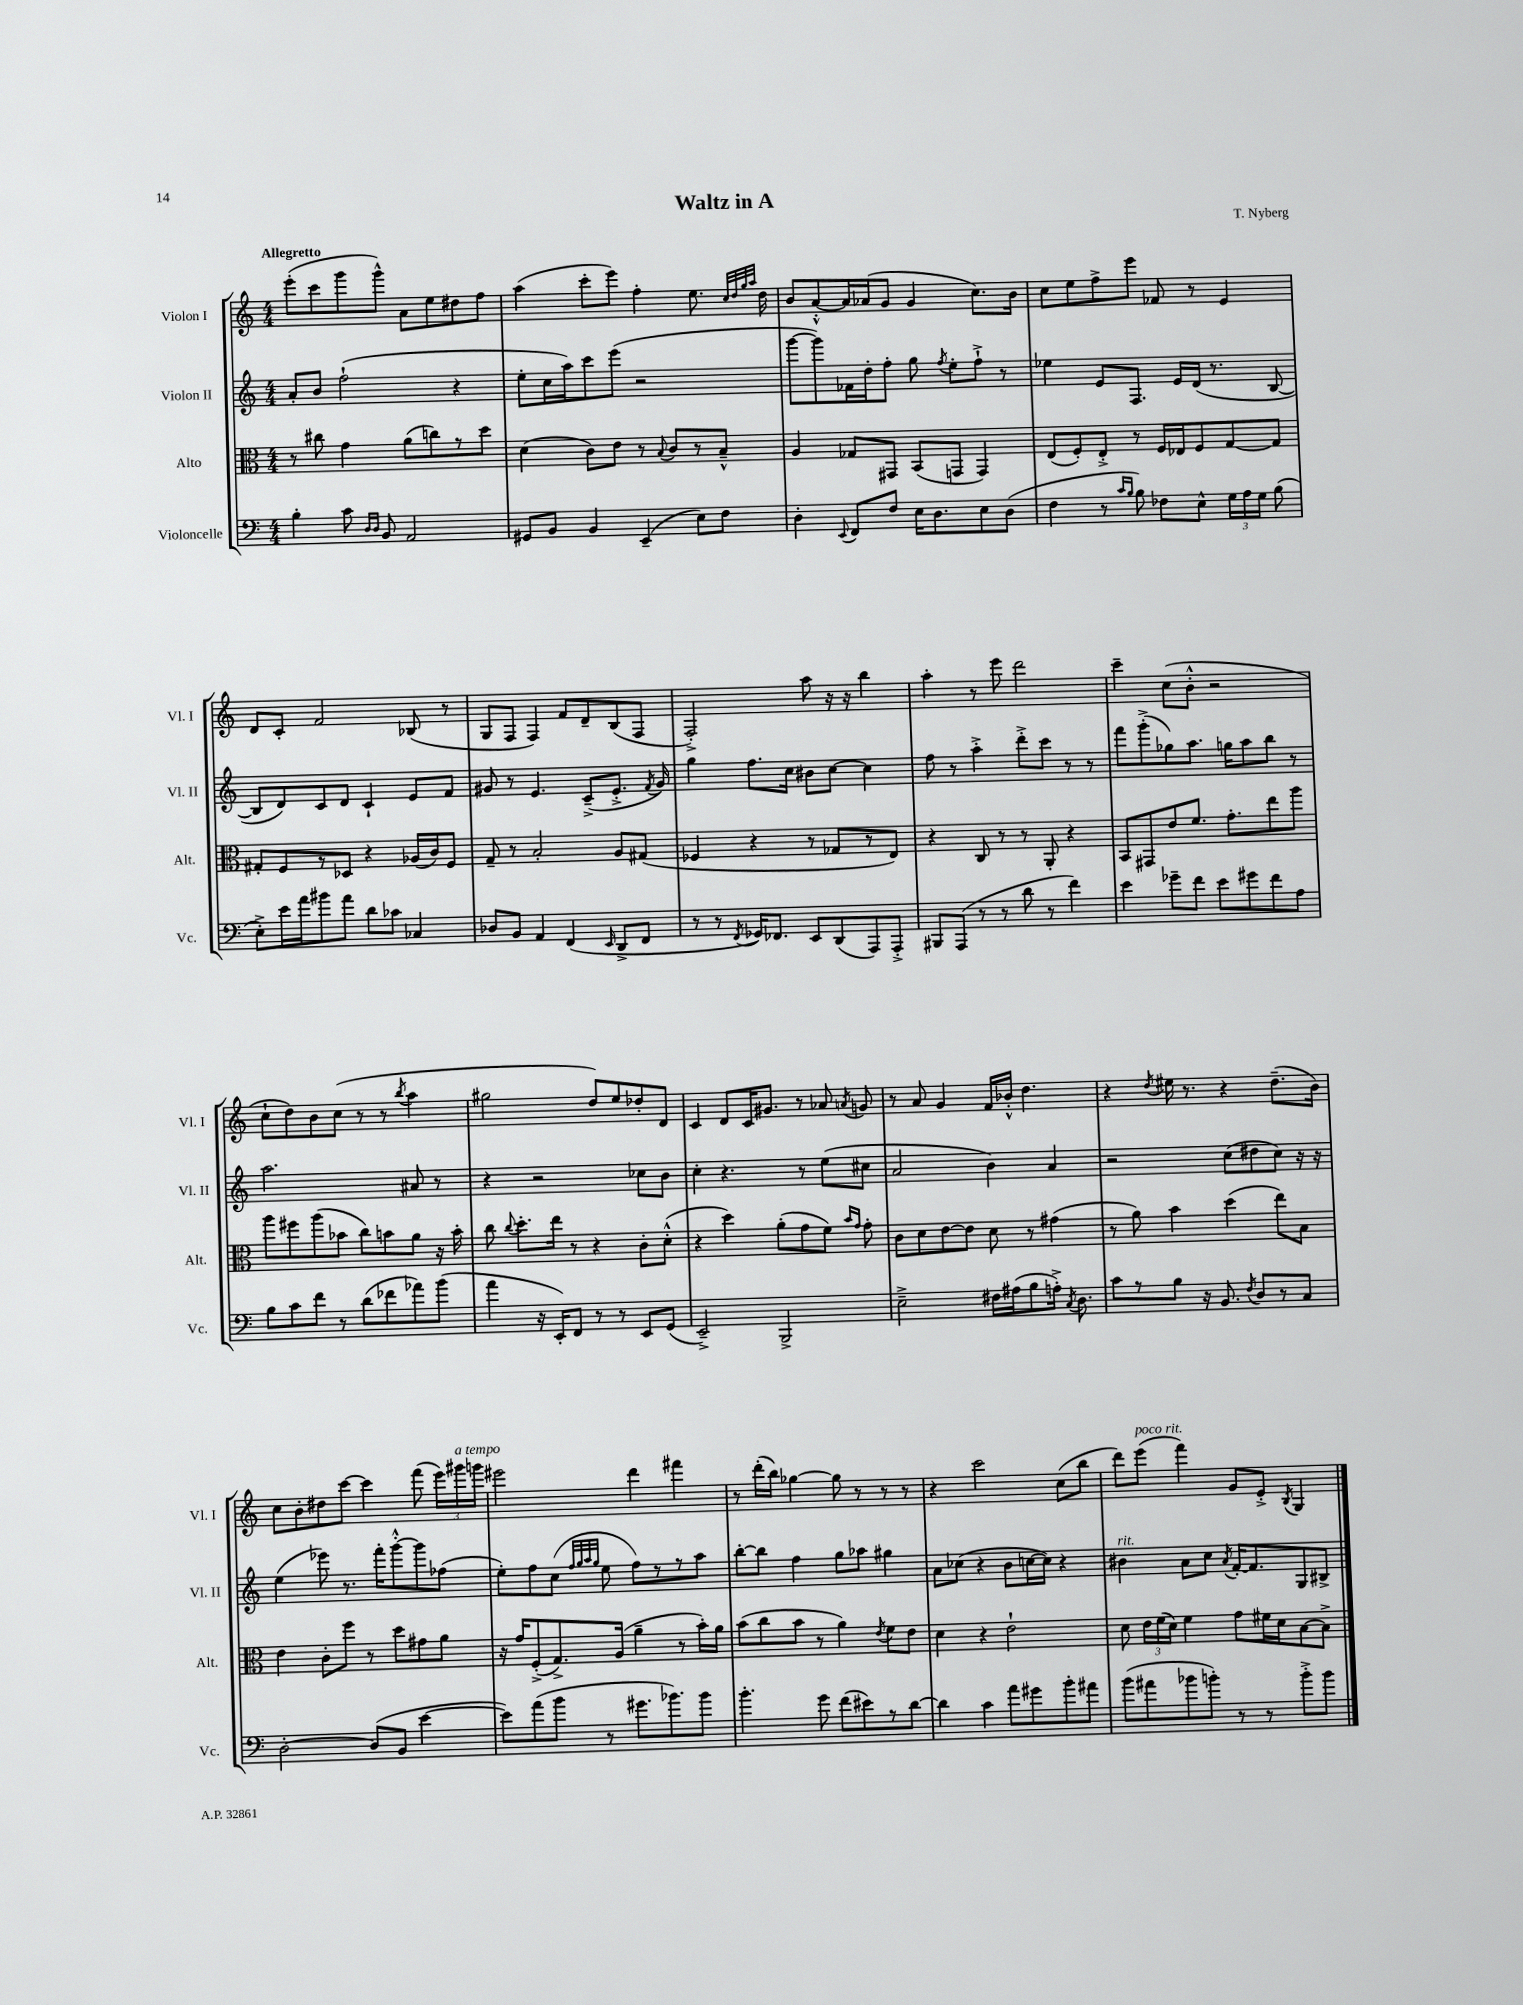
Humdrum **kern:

**kern	**kern	**kern	**kern
*part4	*part3	*part2	*part1
*staff4	*staff3	*staff2	*staff1
*I"Violoncelle	*I"Alto	*I"Violon II	*I"Violon I
*I'Vc.	*I'Alt.	*I'Vl. II	*I'Vl. I
*clefF4	*clefC3	*clefG2	*clefG2
*k[]	*k[]	*k[]	*k[]
*M4/4	*M4/4	*M4/4	*M4/4
=1	=1	=1	=1
!	!	!	!LO:TX:a:B:t=Allegretto
4B'\	8r	8a'/L	(8eee'\L
.	8cc#X\	8b/J	8ccc\
8c\	4g\	(2ff`\	8ggg\
16qqD/LL	.	.	.
16qqD/JJ	.	.	.
8BB/	.	.	8ggg^^\J)
2AA/	(8a\L	.	8a\L
.	8ccn\)	.	8ee\
.	8r	4r	8dd#X\
.	8dd\J	.	8ff\J
=2	=2	=2	=2
8GG#X/L	(4d\	8ee'\L	(4aa\
8BB/J	.	16cc\L	.
.	.	16aa\J)	.
4BB/	8c\L)	8ccc\	8ccc'\L
.	8e\J	(8eee\J	8eee\J)
(4EE~/	8r	2r	4ff'\
.	8qqB/	.	.
.	8c/L	.	.
8E\L)	8r	.	8.ee\
8F\J	8B~^^/J	.	.
.	.	.	32qqcc/LLL
.	.	.	32qqdd/
.	.	.	32qqgg/
.	.	.	32qqaa/JJJ
.	.	.	16dd\
=3	=3	=3	=3
4D'\	4A/	[8ggg\L	8b/L
.	.	8ggg\])	[8a'^^/
8qqEE/	.	.	.
8FF/L	8G-X/L	16f-X\L	16a/L]
.	.	16dd'\J	(16a-X/J
8F/J	8GG#X/J	8ff'\J	8g/J
16E\KL	(8BB/L	8gg\	4g/
8.D\	.	.	.
.	.	8qff/	.
.	8GGn/J	8ee'\L	.
8E\	4GG/)	8ff`^\J	8.cc\L)
(8D\J	.	8r	.
.	.	.	16b\Jk
=4	=4	=4	=4
4F\	(8E/L	4ee-X\	8cc\L
.	8F'/)	.	8ee\
8r	8E'^/J	8e/L	8ff^\
16qqc/LL	.	.	.
16qqB/JJ	.	.	.
8B\)	8r	8.F/J	8eee\J
8F-X\L	16F/LL	.	8f-X/
.	16E-X/J	16e/LL	.
8E^^\J	8F/	(16d/JJ	8r
.	.	8.r	.
24G\LL	[8G/	.	4e/
24A\	.	.	.
24G\JJ	.	.	.
(8B\	8G/J]	[8B/	.
!!LO:LB:g=z
=5	=5	=5	=5
8E'^\L)	8G#X'/L	8B/L]	8d/L
16e\L	8F/	8d/)	8c'/J
16a\J	.	.	.
8b#X\	8r	8c/	2f/
8a\J	8D-X/J	8d/J	.
8d\L	4r	4c`/	.
8c-X\J	.	.	.
4C-X/	(16A-X/LL	8e/L	(8B-X/
.	16c/J)	.	.
.	8F/J	8f/J	8r
=6	=6	=6	=6
8D-X/L	8G~/	8g#X/	8G/L
8BB/J	8r	8r	8F/J
4AA/	2B'/	4.e/	4F/)
(4FF/	.	.	8f/L
.	.	(8c~^/L	8d~/
16qqEE/	.	.	.
8DD^/L	8A/L	8.e'^/J	(8B/
8FF/J	(8G#X/J	.	8F/J
.	.	8qf/	.
.	.	16g#/)	.
=7	=7	=7	=7
8r	4F-X/	4gg\	2F'^/)
8r	.	.	.
8qFF/	.	.	.
16GG-X/KL)	4r	8.ff\L	.
8.FF-X/J	.	.	.
.	.	16cc\Jk	.
8EE/L	8r	8b#X\L	8aa\
(8DD/	8G-X/L	[8cc\J	16r
.	.	.	16r
8AAA/)	8r	4cc\]	4bb\
8AAA'^/J	8E/J)	.	.
=8	=8	=8	=8
8BBB#X/L	4r	8ff\	4aa'\
(8AAA/J	.	8r	.
8r	8C/	4aa'^\	8r
8r	8r	.	8eee\
8d\	8r	8ddd'^\L	2ddd\
8r	8AA'/	8ccc\J	.
4f\)	4r	8r	.
.	.	8r	.
=9	=9	=9	=9
4e\	8BB/L	8fff\L	4ccc~\
.	8GG#X/	(8ggg'^\	.
8g-X~\L	8e/	8gg-X\)	(8cc\L
8f\J	8.f/J	8.aa\J	8b'^^\J
8e\L	.	.	2r
.	8.g'\L	16ggn\KL	.
8g#X\	.	8aa\	.
8f\	8ee\	8bb\J	.
8A\J	8aa\J	8r	.
!!LO:LB:g=z
=10	=10	=10	=10
8B\L	8aa\L	2.aa\	8cc`\L
8c\	8ff#X\	.	8dd\)
8f\J	(8aa\	.	8b\
8r	8b-X\J	.	(8cc\J
(8d\L	8cc\L)	.	8r
8f-X\	8bn\	.	8r
.	.	.	8qbb/
8a-X\)	8a\J	8a#X/	4aa\
(8b\J	16r	8r	.
.	16b'\	.	.
=11	=11	=11	=11
4a\	8cc\	4r	2gg#X\
.	8qqcc/	.	.
.	8.dd'\L	.	.
16r	.	2r	.
16EE'/KL)	16ee\Jk	.	.
8FF/J	8r	.	.
8r	4r	.	8dd/L)
8r	.	.	8ee/
8EE/L	8c'\L	8cc-X\L	8dd-X'/
(8GG/J	(8d'^^\J	8b\J	8d/J
=12	=12	=12	=12
2EE~^/)	4r	4cc'\	4c/
.	4dd\)	4.r	8d/L
.	.	.	16c/K
.	.	.	8.g#X/J
2BBB^/	(8a'\L	.	.
.	8g\	8r	8r
.	8f\J)	(8ee\L	8a-X/
.	16qqb/LL	.	.
.	16qqg/JJ	.	8qan/
.	8g'\	8cc#X\J	8gn/
=13	=13	=13	=13
2E~^\	8c\L	2a/	8r
.	8d\	.	8a/
.	[8e\	.	4g/
.	8e\J]	.	.
16F#X\LL	8d\	4b\)	16f/LL
(16A#X\J	.	.	16b-X'^^/JJ
8B\	8r	.	4.dd\
16An'^\Jk)	(4g#X\	4a/	.
8qC/	.	.	.
8.D\	.	.	.
=14	=14	=14	=14
8c\L	8r	2r	4r
8r	8a\)	.	.
.	.	.	8qdd/
8B\J	4b\	.	16ee#X\
.	.	.	8.r
16r	.	.	.
8.BB/	.	.	.
.	(4dd\	(8cc\L	4r
8qF/	.	.	.
8D/L	.	8dd#X\	.
8r	8ee\L)	8cc\J)	(8.dd~\L
8C/J	8B\J	16r	.
.	.	16r	16b\Jk)
!!LO:LB:g=z
=15	=15	=15	=15
[2D'\	4e\	(4ee\	8cc\L
.	.	.	8b'\
.	8c'\L	8eee-X\)	8dd#X\
.	8ff\J	8.r	[8ccc\J
(8D/L]	8r	.	4ccc\]
.	.	16fff'\KL	.
8BB/J	8dd\L	[8ggg'^^\	.
[4e\	8g#X\	8ggg\]	(8fff\
.	8a\J	(8ff-X\J	24eee\LL)
!	!	!	!LO:TX:a:i:t=a tempo
.	.	.	24ggg#X\
.	.	.	24gggn\JJ
=16	=16	=16	=16
8e\L])	16r	8ee'\L)	2eee#X\
.	16g/KL	.	.
(8a\	(8F'^/	8ff\	.
8b\J	8.G^/)	(8cc\J	.
.	.	32qqff/LLL	.
.	.	32qqgg/	.
.	.	32qqaa/	.
.	.	32qqgg/JJJ	.
8r	.	8ee\	.
.	(16A/Jk	.	.
8.g#X\L	4a~\	8ff\L)	4ddd\
.	.	8r	.
8.b-X\)	.	.	.
.	8r	8r	4fff#X\
8b-\J	16b'\LL)	8aa\J	.
.	16a\JJ	.	.
=17	=17	=17	=17
4.b'\	(8b\L	[8bb'\L	8r
.	8cc\	8bb\J]	(16ddd'\LL
.	.	.	16bb\JJ)
.	8b\J	4ff\	[4gg-X\
8g\	8r	.	.
(8f\L	4a\)	8gg\L	8gg-\]
8e#X\)	.	8aa-X\J	8r
.	8qe/	.	.
8r	8f\L	4gg#X\	8r
[8d\J	8e\J	.	8r
=18	=18	=18	=18
4d\]	4d\	8a\L	4r
.	.	(8cc-X\J	.
4c\	4r	4r	2ccc\
8a\L	2e`\	8b\L	.
8g#X\	.	[16ccn\L	.
.	.	16cc\JJ])	.
8b'\	.	4r	(8cc\L
8a#X\J	.	.	8bb\J
=19	=19	=19	=19
!	!	!LO:TX:a:i:t=rit.	!
(8b\L	8d\	4b#X\	8ddd\L)
!	!	!	!LO:TX:a:i:t=poco rit.
8a#X\	24e\LL	.	(8eee\J
.	(24f\	.	.
.	24d\JJ)	.	.
8b-X\	4f\	8a\L	4fff\)
8bn'\J)	.	8cc\J	.
.	.	8qa/	.
8r	8g\L	[16f'/KL	8g/L
.	.	8.f/]	.
8r	16f#X\L	.	8e'^/J
.	16d\J	.	.
.	.	.	8qB/
8b'^\L	[8B\	8G/	4G/
8b\J	8B^\J]	8B#X^/J	.
==	==	==	==
*-	*-	*-	*-
